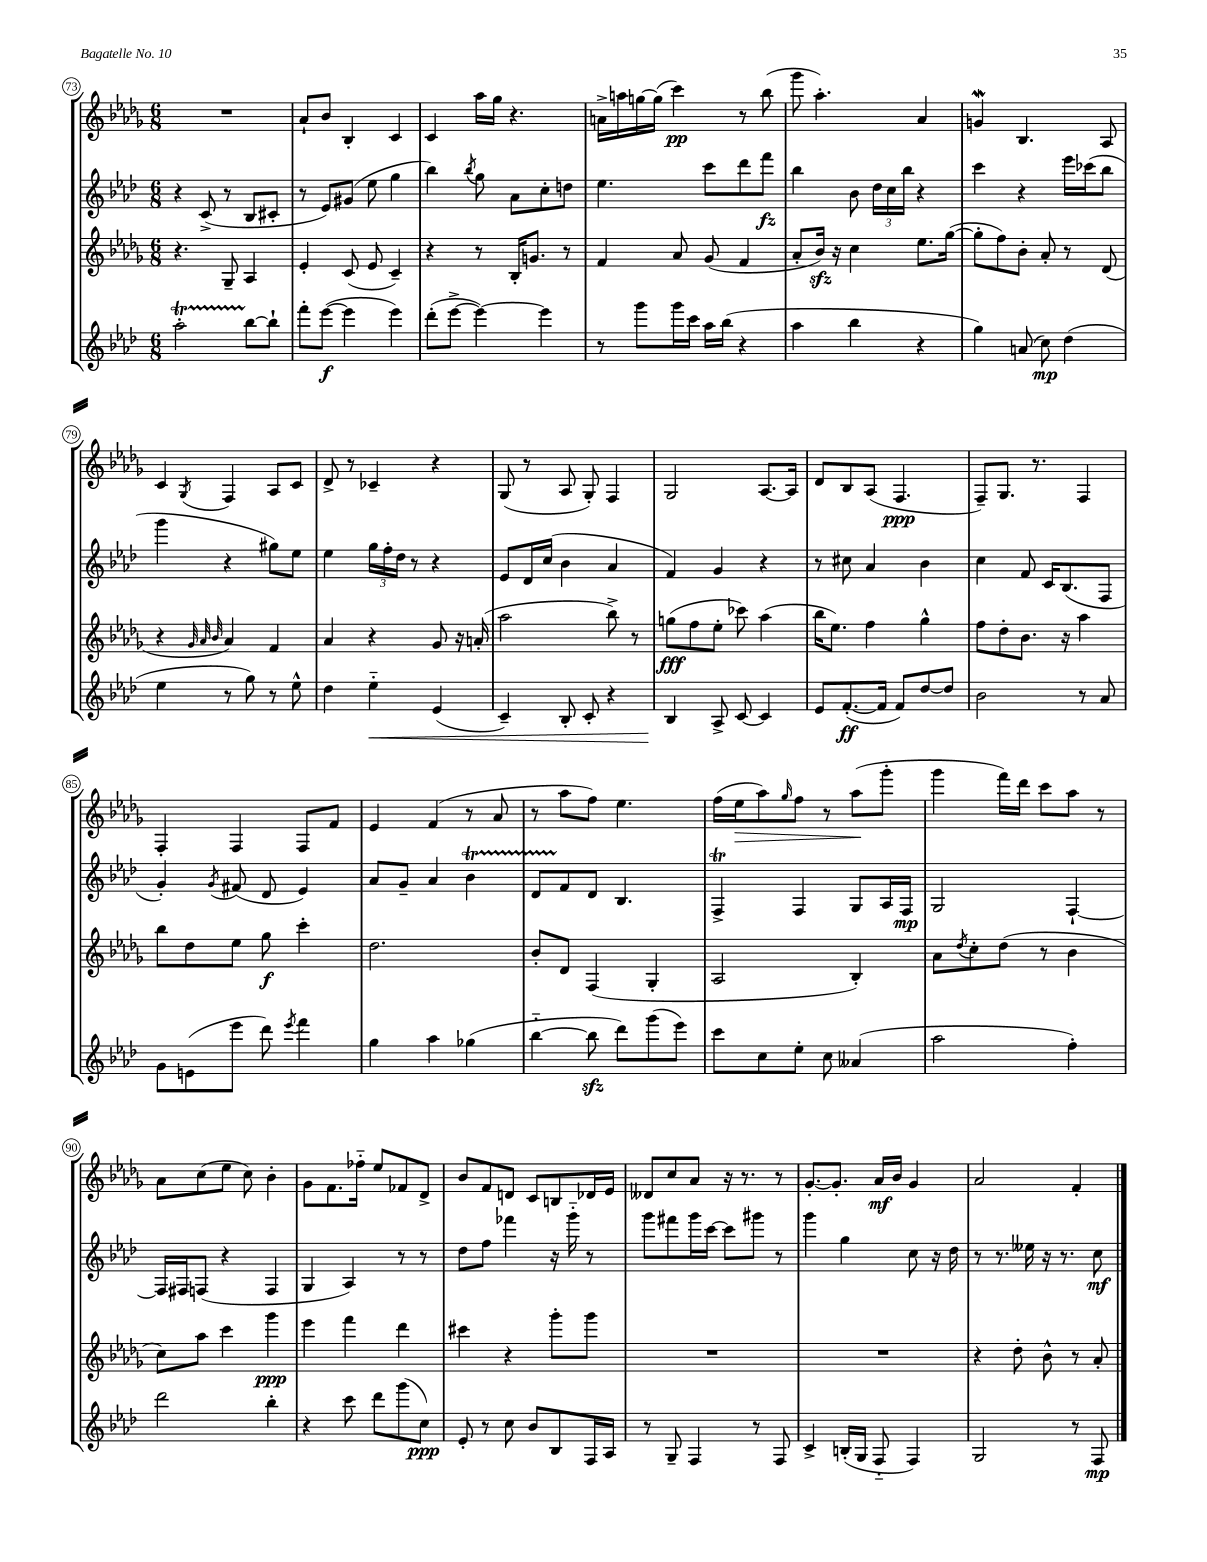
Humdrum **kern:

**kern	**kern	**kern	**kern
*staff4	*staff3	*staff2	*staff1
*clefG2	*clefG2	*clefG2	*clefG2
*k[b-e-a-d-]	*k[b-e-a-d-g-]	*k[b-e-a-d-]	*k[b-e-a-d-g-]
*M6/8	*M6/8	*M6/8	*M6/8
2aa-'	4.r	4r	2.r
.	.	(8c^	.
.	8G-~	8r	.
[8bb-	4A-	8B-	.
8bb-`]	.	8c#'	.
=	=	=	=
8fff'	4e-'	8r	8a-`
([8eee-	.	8e-)	8b-
4eee-]	(8c	(8g#	4B-'
.	8e-	8ee-	.
4eee-)	4c~)	4gg	4c
=	=	=	=
(8ddd-'	4r	4bb-)	4c
[8eee-^	.	.	.
.	.	8qbb-	.
4eee-_)	8r	8gg	16aa-
.	.	.	16gg-
.	16B-'	8a-	4.r
.	8.g	.	.
4eee-]	.	8cc'	.
.	8r	8dd	.
=	=	=	=
8r	4f	4.ee-	16a^
.	.	.	16aa
8ggg	.	.	[16gg
.	.	.	(16gg]
16ggg	8a-	.	4ccc)
16ccc	.	.	.
16aa-	(8g-	8ccc	.
(16bb-	.	.	.
4r	4f	8ddd-	8r
.	.	8fff	(8bb-
=	=	=	=
4aa-	8a-'	4bb-	8ggg-
.	16b-)	.	4.aa-')
.	16r	.	.
4bb-	4cc	8b-	.
.	.	24dd-	.
.	.	24cc	.
.	.	24bb-	.
4r	8.ee-	4r	4a-
.	([16gg-	.	.
=	=	=	=
4gg)	8gg-']	4ccc	4g
.	8ff)	.	.
(8a	8b-'	4r	4.B-
8cc)	8a-'	.	.
(4dd-	8r	16eee-	.
.	.	(16ccc-	.
.	(8d-	8bb-	8A-
=	=	=	=
4ee-	4r	4ggg	4c
.	32qqg-	.	.
.	32qqa-	.	.
.	32qqb-	.	8qG-
8r	4a-)	4r	4F
8gg)	.	.	.
8r	4f	8gg#)	8A-
8ee-^^	.	8ee-	8c
=	=	=	=
4dd-	4a-	4ee-	8d-^
.	.	.	8r
4ee-'~	4r	24gg	4c-~
.	.	24ff'	.
.	.	24dd-	.
.	.	8r	.
(4e-	8g-	4r	4r
.	16r	.	.
.	(16a'	.	.
=	=	=	=
4c~)	2aa-	8e-	(8G-
.	.	16d-	8r
.	.	(16cc	.
8B-'	.	4b-	8A-
8c'	.	.	8G-')
4r	8bb-^)	4a-	4F
.	8r	.	.
=	=	=	=
4B-	(8gg	4f)	2G-
.	8ff	.	.
8A-^	8ee-'	4g	.
[8c	8ccc-)	.	.
4c]	(4aa-	4r	[8.A-
.	.	.	16A-]
=	=	=	=
8e-	16bb-	8r	8d-
.	8.ee-)	.	.
([8.f'	.	8cc#	8B-
.	4ff	4a-	(8A-
16f]	.	.	.
8f)	.	.	4.F
[8dd-	4gg-^^	4b-	.
8dd-]	.	.	.
=	=	=	=
2b-	8ff	4cc	8F~)
.	8dd-'	.	8.G-
.	8.b-	8f	.
.	.	.	8.r
.	.	16c	.
.	16r	(8.B-	.
8r	4aa-	.	4F
8a-	.	8F	.
=	=	=	=
8g	8bb-	4g')	4F'
(8e	8dd-	.	.
.	.	8qg	.
8eee-	8ee-	(8f#	4F
8ddd-)	8gg-	8d-	.
8qeee-	.	.	.
4fff	4ccc'	4e-)	8F
.	.	.	8f
=	=	=	=
4gg	2.dd-	8a-	4e-
.	.	8g~	.
4aa-	.	4a-	(4f
(4gg-	.	4b-	8r
.	.	.	8a-
=	=	=	=
[4bb-'~	8b-'	8d-	8r
.	8d-	8f	8aa-
8bb-]	(4F	8d-	8ff)
8ddd-)	.	4.B-	4.ee-
(8ggg	4G-'	.	.
8eee-)	.	.	.
=	=	=	=
8ccc	2A-	4F^	(16ff
.	.	.	16ee-
8cc	.	.	8aa-)
.	.	.	16qqgg-
8ee-'	.	4F	8ff
8cc	.	.	8r
(4a--	4B-')	8G	(8aa-
.	.	16A-	8ggg-'
.	.	16F	.
=	=	=	=
2aa-	8a-	2G	4ggg-
.	8qdd-	.	.
.	8cc'	.	.
.	(8dd-	.	16fff)
.	.	.	16ddd-
.	8r	.	8ccc
4ff')	4b-	[4F`	8aa-
.	.	.	8r
=	=	=	=
2ddd-	8cc)	16F]	8a-
.	.	16F#	.
.	8aa-	(8F	(8cc
.	4ccc	4r	8ee-
.	.	.	8cc)
4bb-'	4ggg-	4F	4b-'
=	=	=	=
4r	4eee-	4G	8g-
.	.	.	8.f
8ccc	4fff	4A-)	.
.	.	.	16ff-'~
8ddd-	.	.	8ee-
(8ggg	4ddd-	8r	8f-
8cc)	.	8r	8d-^
=	=	=	=
8e-'	4ccc#	8dd-	8b-
8r	.	8ff	8f
8cc	4r	4fff-	8d
8b-	.	.	8c
8B-	8ggg-'	16r	8B
.	.	16ggg'~	.
16F	8ggg-	8r	16d-
16A-	.	.	16e-
=	=	=	=
8r	2.r	8ggg	8d--
8G~	.	8fff#	8cc
4F	.	16ggg	8a-
.	.	[16ccc	.
.	.	8ccc]	16r
.	.	.	8.r
8r	.	8ggg#	.
8F	.	8r	8r
=	=	=	=
4c^	2.r	4ggg	[8.g-'
.	.	.	8.g-']
(16B'	.	4gg	.
16G	.	.	.
8F'~	.	.	16a-
.	.	.	16b-
4F)	.	8cc	4g-
.	.	16r	.
.	.	16dd-	.
=	=	=	=
2G	4r	8r	2a-
.	.	8.r	.
.	8dd-'	.	.
.	.	16ee--	.
.	8b-^^	16r	.
.	.	8.r	.
8r	8r	.	4f'
8F	8a-'	8cc	.
==	==	==	==
*-	*-	*-	*-
